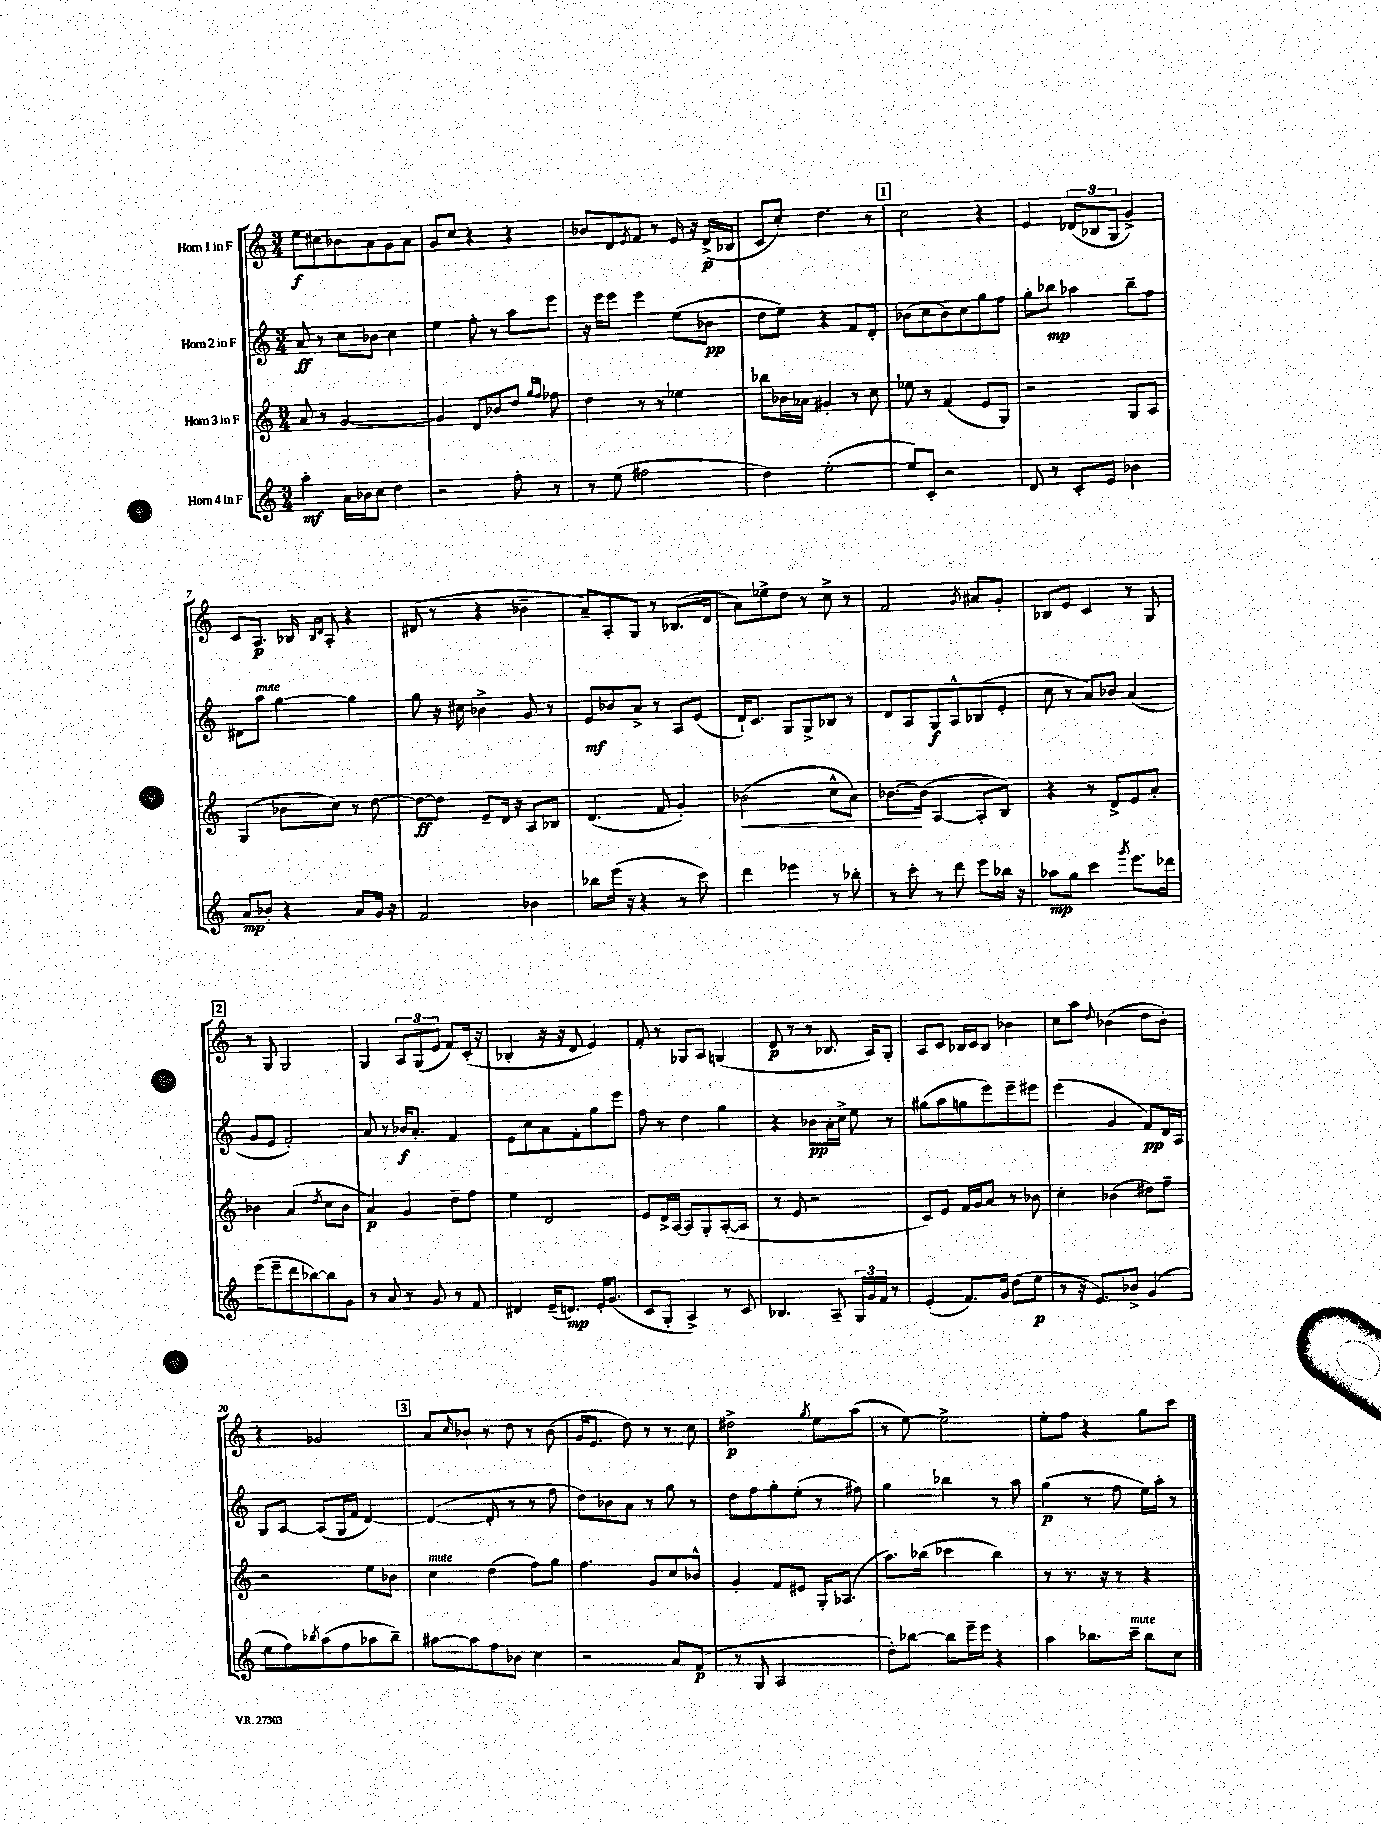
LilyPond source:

<<
\new StaffGroup <<
\new Staff = "s0" \with { instrumentName = "Horn 1 in F" } {
    \clef treble \key c \major \numericTimeSignature \time 3/4
    e''8\f cis''8 bes'8 a'8 g'8 a'8 |
    g'8 c''8 r4 r4 |
    bes'8 d'8 \acciaccatura { e'8 } f'8 r8 e'16 r16 d'16->\p( bes16 |
    c'8 c''8-.) d''4. r8 |
    \mark \markup { \box "1" } c''2 r4 |
    e'4 \tuplet 3/2 { des'8( bes8 g8 } g'4->) |
    c'8 a8.\p bes16 \grace { bes16 d'16 } a8-. r4 |
    dis'8( r8 r4 bes'4-- |
    a'8--) a8-. g8 r8 bes8.( d'16 |
    a'8) ees''8-> d''8 r8 c''8-> r8 |
    f'2 \acciaccatura { g'8 } ais'8 g'8-. |
    bes8 e'8 c'4 r8 g8 |
    \mark \markup { \box "2" } r8 g8 g2 |
    g4 \tuplet 3/2 { a8 g8( e'8 } f'8) c'16-.( r16 |
    bes4-. r16 r16 d'8 e'4) |
    f'8-. r8 ges8 a8 g4( |
    d'8\p r8 r8 bes8. a16) g8-. |
    a8 c'8 bes16 c'16 bes8 bes'4 |
    c''8 a''8 \appoggiatura { d''8 } bes'4( d''8 bes'8-.) |
    r4 ges'2 |
    \mark \markup { \box "3" } a'8 \grace { c''16 } bes'8-! r8 d''8 r8 bes'8( |
    g'16 e'8. d''8) r8 r8 c''8 |
    dis''2->\p \acciaccatura { g''8 } e''8 a''8( |
    r8 e''8~) e''2-> |
    e''8-. f''8 r4 g''8 c'''8 \bar "|." |
}
\new Staff = "s1" \with { instrumentName = "Horn 2 in F" } {
    \clef treble \key c \major \numericTimeSignature \time 3/4
    a'8\ff r8 c''8 bes'8 c''4 |
    e''4 f''8-. r8 a''8 e'''8 |
    r16 e'''16 e'''8 e'''4 e''8( bes'8\pp |
    d''8 e''8) r4 f'8 d'8-. |
    \mark \markup { \box "1" } bes'8( c''8 bes'8) c''8 g''8 f''8 |
    g''8-. bes''8\mp aes''4 bes''8-- f''8 |
    dis'8 a''8^\markup { \italic "mute" } g''4~ g''4 |
    g''8 r16 cis''16 bes'4-> g'8 r8 |
    e'8\mf bes'8 a'8-> r8 a8 e'8( |
    d'16-!) c'8. g8 g8-> bes8 r8 |
    d'8 a8 g8\f a8-^ bes8( e'8-. |
    c''8 r8 a'8) bes'8 a'4( |
    \mark \markup { \box "2" } g'8 e'8 f'2-.) |
    a'8 r8 bes'16\f a'8.-. f'4 |
    e'8 c''8 a'8 f'8-. g''8 e'''8 |
    f''8 r8 d''4 g''4 |
    r4 bes'8\pp a'16-. c''16-> e''8 r8 |
    gis''8( a''8 g''8 e'''8) e'''8-- eis'''8 |
    e'''4( g'4 f'8\pp) d'16 a16 |
    g8 a8~ a8( g16 f'16 d'4~) |
    \mark \markup { \box "3" } d'4~( d'8-. r8 r8 f''8 |
    d''8) bes'8 a'8 r8 g''8 r8 |
    d''8 f''8 g''8-. e''8-.( r8 fis''8) |
    g''4 bes''4 r8 a''8 |
    g''4\p( r8 f''8 e''16) a''16-. r8 \bar "|." |
}
\new Staff = "s2" \with { instrumentName = "Horn 3 in F" } {
    \clef treble \key c \major \numericTimeSignature \time 3/4
    a'8 r8 g'2~ |
    g'4 d'8 bes'8 d''8 \grace { g''16 f''16 } fes''8 |
    d''4 r8 r8 ees''4 |
    bes''8 bes'16 aes'16 gis'4-. r8 c''8 |
    \mark \markup { \box "1" } ees''8 r8 f'4( e'8 g8) |
    r2 g8 a8 |
    g4( bes'8 c''8) r8 d''8~ |
    d''8~\ff d''8 e'8-- d'16 r16 a8 bes8 |
    d'4.( f'8 g'4-.) |
    bes'2\<( c''8-^ a'8) |
    bes'8.~\! bes'16( a4~ a8-. b8) |
    r4 r8 d'8-> e'8 a'8-. |
    \mark \markup { \box "2" } bes'4 a'4( \acciaccatura { d''8 } c''8 bes'8 |
    a'4\p) g'4 d''8-- f''8 |
    e''4 d'2 |
    e'8 d'16-> a16~ a8 g8-. a8~-.( a8 |
    r8 e'8 r2 |
    c'8) e'8 f'16 g'16 a'8 r8 bes'8 |
    c''4-. bes'4( dis''8) f''8-- |
    r2 e''8 bes'8 |
    \mark \markup { \box "3" } c''4^\markup { \italic "mute" } d''4( f''8) g''8 |
    f''4. g'8 c''8 bes'8-^ |
    g'4-. f'8 eis'8 g16-. aes8.( |
    a''8.) bes''16( ces'''4 bes''4) |
    r8 r8. r16 r8 r4 \bar "|." |
}
\new Staff = "s3" \with { instrumentName = "Horn 4 in F" } {
    \clef treble \key c \major \numericTimeSignature \time 3/4
    a''4-.\mf a'16 bes'16 c''8 d''4 |
    r2 f''8-. r8 |
    r8 e''8( fis''2 |
    d''4) e''2~-.( |
    \mark \markup { \box "1" } e''8) c'8-. r2 |
    d'8 r8 c'8-. e'8 bes'4 |
    a'8\mp bes'8-. r4 a'8 g'16 r16 |
    f'2 bes'4 |
    bes''8 e'''16( r16 r4 r8 c'''8) |
    d'''4 ees'''4 r8 bes''8-. |
    r8 c'''8-. r8 d'''8 e'''8 bes''16 r16 |
    aes''8\mp g''8 c'''4 \acciaccatura { g'''8 } e'''8. des'''16 |
    \mark \markup { \box "2" } e'''8( e'''8-- d'''8 bes''8~) bes''8 g'8 |
    r8 a'8 r8 g'8 r8 f'8 |
    dis'4 e'16--( d'8.\mp) e'16-. g'8.( |
    c'8 g8-. a4->) r8 c'8 |
    bes4. a8-- \tuplet 3/2 { g16 g'16 f'16 } r8 |
    e'4-.( f'8.) g'16 d''8( e''8\p |
    r8 r16 e'8.) bes'8-> g'4( |
    e''8 f''8) \acciaccatura { bes''8 } a''8( f''8 aes''8 bes''8--) |
    \mark \markup { \box "3" } ais''8~ ais''8 f''8 bes'8 c''4 |
    r2 a'8 f'8\p( |
    r8 g8 a2 |
    d''8-.) bes''8~ bes''8 e'''16-- e'''16 r4 |
    a''4 bes''8. c'''16--^\markup { \italic "mute" } bes''8 c''8 \bar "|." |
}
>>
>>
